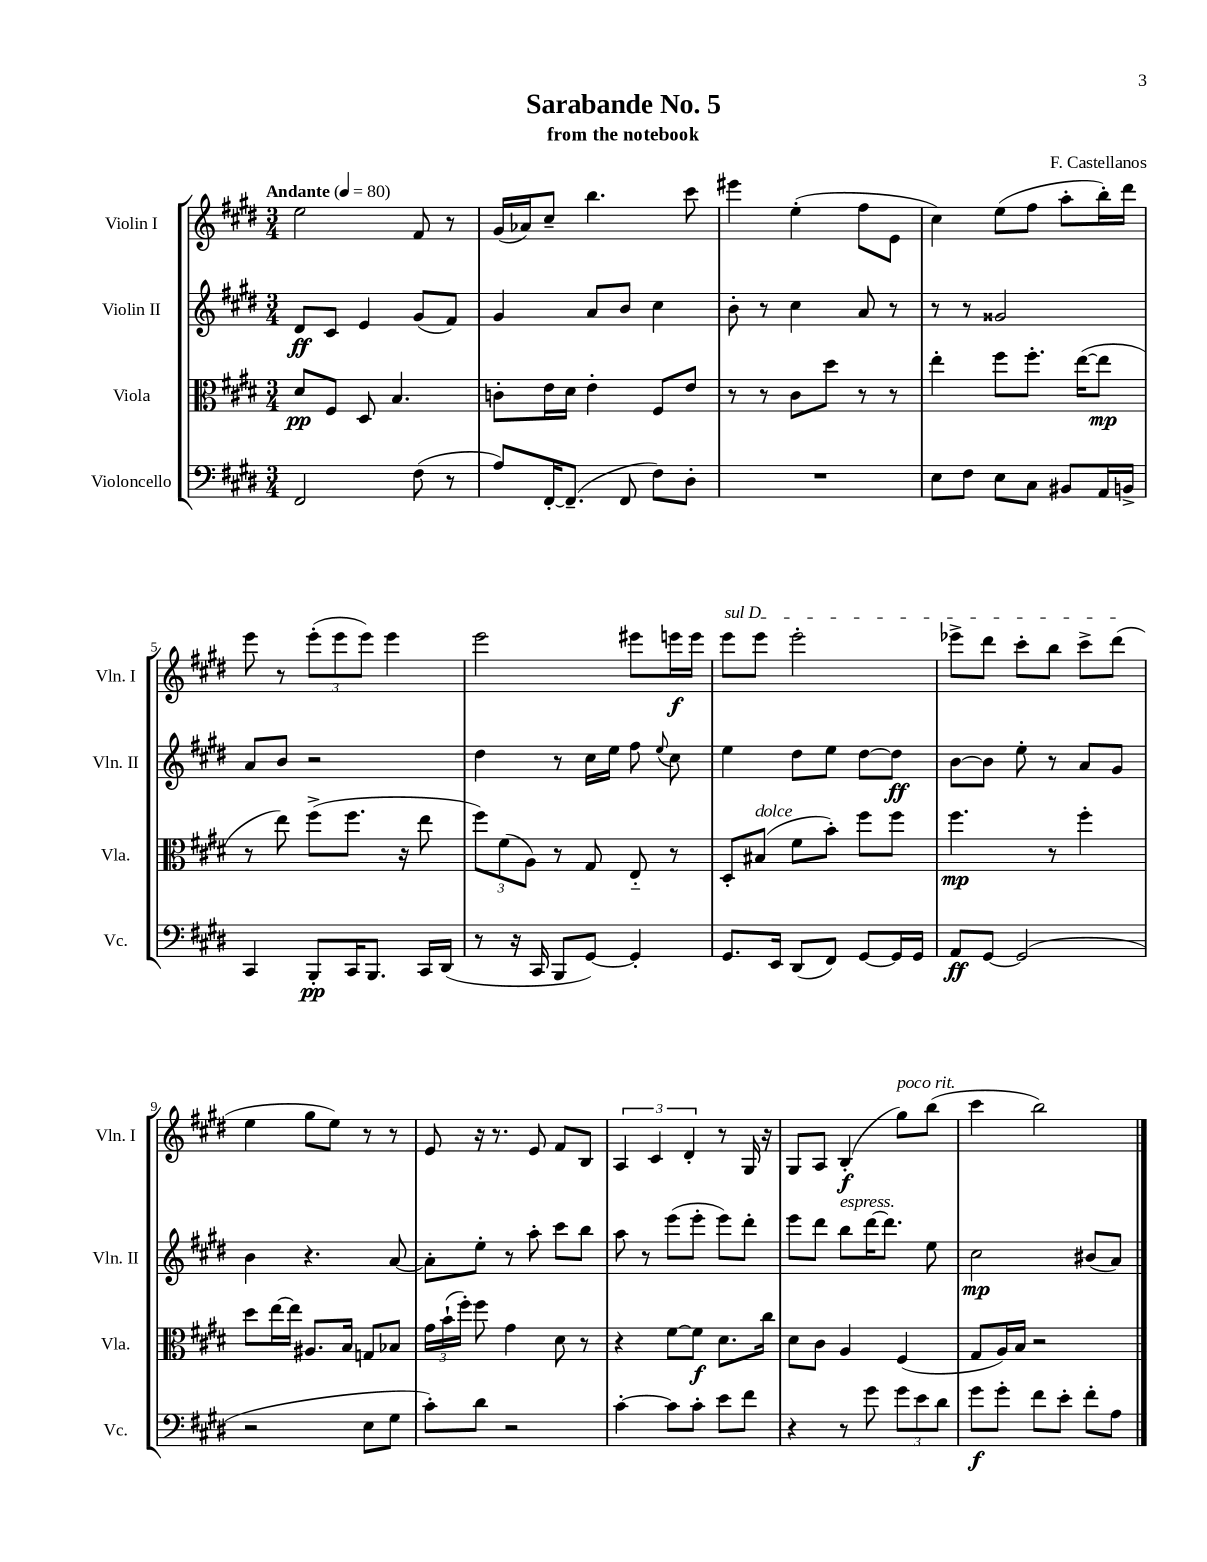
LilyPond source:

\header { title = "Sarabande No. 5" composer = "F. Castellanos" subtitle = "from the notebook" }
<<
\new StaffGroup <<
\new Staff = "s0" \with { instrumentName = "Violin I" shortInstrumentName = "Vln. I" } {
    \clef treble \key e \major \numericTimeSignature \time 3/4 \tempo "Andante" 4 = 80
    \autoBeamOff e''2 fis'8 r8 |
    gis'16[( aes'16) cis''8]-- b''4. cis'''8 |
    eis'''4 e''4-.( fis''8[ e'8] |
    cis''4) e''8[( fis''8] a''8[-. b''16-.) dis'''16] |
    e'''8 r8 \tuplet 3/2 { e'''8[-.( e'''8 e'''8]) } e'''4 |
    e'''2 eis'''8[ e'''16\f e'''16] |
    \once \override TextSpanner.bound-details.left.text = \markup { \italic "sul D" } e'''8[\startTextSpan e'''8] e'''2-. |
    ees'''8[-> dis'''8] cis'''8[-. b''8] cis'''8[-> dis'''8]\stopTextSpan( |
    e''4 gis''8[ e''8]) r8 r8 |
    e'8 r16 r8. e'8 fis'8[ b8] |
    \tuplet 3/2 { a4 cis'4 dis'4-. } r8 gis16 r16 |
    gis8[ a8] b4-.\f( gis''8[^\markup { \italic "poco rit." }) b''8]( |
    cis'''4 b''2) \bar "|." |
}
\new Staff = "s1" \with { instrumentName = "Violin II" shortInstrumentName = "Vln. II" } {
    \clef treble \key e \major \numericTimeSignature \time 3/4
    \autoBeamOff dis'8[\ff cis'8] e'4 gis'8[( fis'8]) |
    gis'4 a'8[ b'8] cis''4 |
    b'8-. r8 cis''4 a'8 r8 |
    r8 r8 gisis'2 |
    a'8[ b'8] r2 |
    dis''4 r8 cis''16[ e''16] fis''8 \appoggiatura { e''8 } cis''8 |
    e''4 dis''8[ e''8] dis''8[~ dis''8]\ff |
    b'8[~ b'8] e''8-. r8 a'8[ gis'8] |
    b'4 r4. a'8~ |
    a'8[-. e''8]-. r8 a''8-. cis'''8[ b''8] |
    a''8 r8 e'''8[( e'''8]-. e'''8[) dis'''8]-. |
    e'''8[ dis'''8] b''8[^\markup { \italic "espress." } dis'''16~ dis'''8.] e''8 |
    cis''2\mp bis'8[( a'8]) \bar "|." |
}
\new Staff = "s2" \with { instrumentName = "Viola" shortInstrumentName = "Vla." } {
    \clef alto \key e \major \numericTimeSignature \time 3/4
    \autoBeamOff dis'8[\pp fis8] dis8 b4. |
    c'8[-. e'16 dis'16] e'4-. fis8[ e'8] |
    r8 r8 cis'8[ dis''8] r8 r8 |
    e''4-. fis''8[ fis''8.]-. e''16[~( e''8]\mp |
    r8 e''8) fis''8[->( fis''8.] r16 e''8 |
    \tuplet 3/2 { fis''8[) fis'8( a8]) } r8 gis8 e8-_ r8 |
    dis8[-. bis8]^\markup { \italic "dolce" }( fis'8[ b'8]-.) fis''8[ fis''8] |
    fis''4.\mp r8 fis''4-. |
    dis''8[ e''16~ e''16] ais8.[ b16] g8[ bes8] |
    \tuplet 3/2 { gis'16[ b'16-!( fis''16]-.) } fis''8 gis'4 dis'8 r8 |
    r4 fis'8[~ fis'8]\f dis'8.[ cis''16] |
    dis'8[ cis'8] a4 fis4( |
    gis8[ a16) b16] r2 \bar "|." |
}
\new Staff = "s3" \with { instrumentName = "Violoncello" shortInstrumentName = "Vc." } {
    \clef bass \key e \major \numericTimeSignature \time 3/4
    \autoBeamOff fis,2 fis8( r8 |
    a8[) fis,16~-. fis,8.]--( fis,8 fis8[) dis8]-. |
    R2. |
    e8[ fis8] e8[ cis8] bis,8[ a,16 b,16]-> |
    cis,4 b,,8[-.\pp cis,16 b,,8.] cis,16[ dis,16]( |
    r8 r16 cis,16 b,,8[ gis,8]~) gis,4-. |
    gis,8.[ e,16] dis,8[( fis,8]) gis,8[~ gis,16 gis,16] |
    a,8[\ff gis,8]~ gis,2( |
    r2 e8[ gis8] |
    cis'8[-.) dis'8] r2 |
    cis'4~-. cis'8[ cis'8]-. e'8[ fis'8] |
    r4 r8 gis'8 \tuplet 3/2 { gis'8[ e'8 dis'8] } |
    gis'8[\f gis'8]-. fis'8[ e'8]-. fis'8[-. a8] \bar "|." |
}
>>
>>
